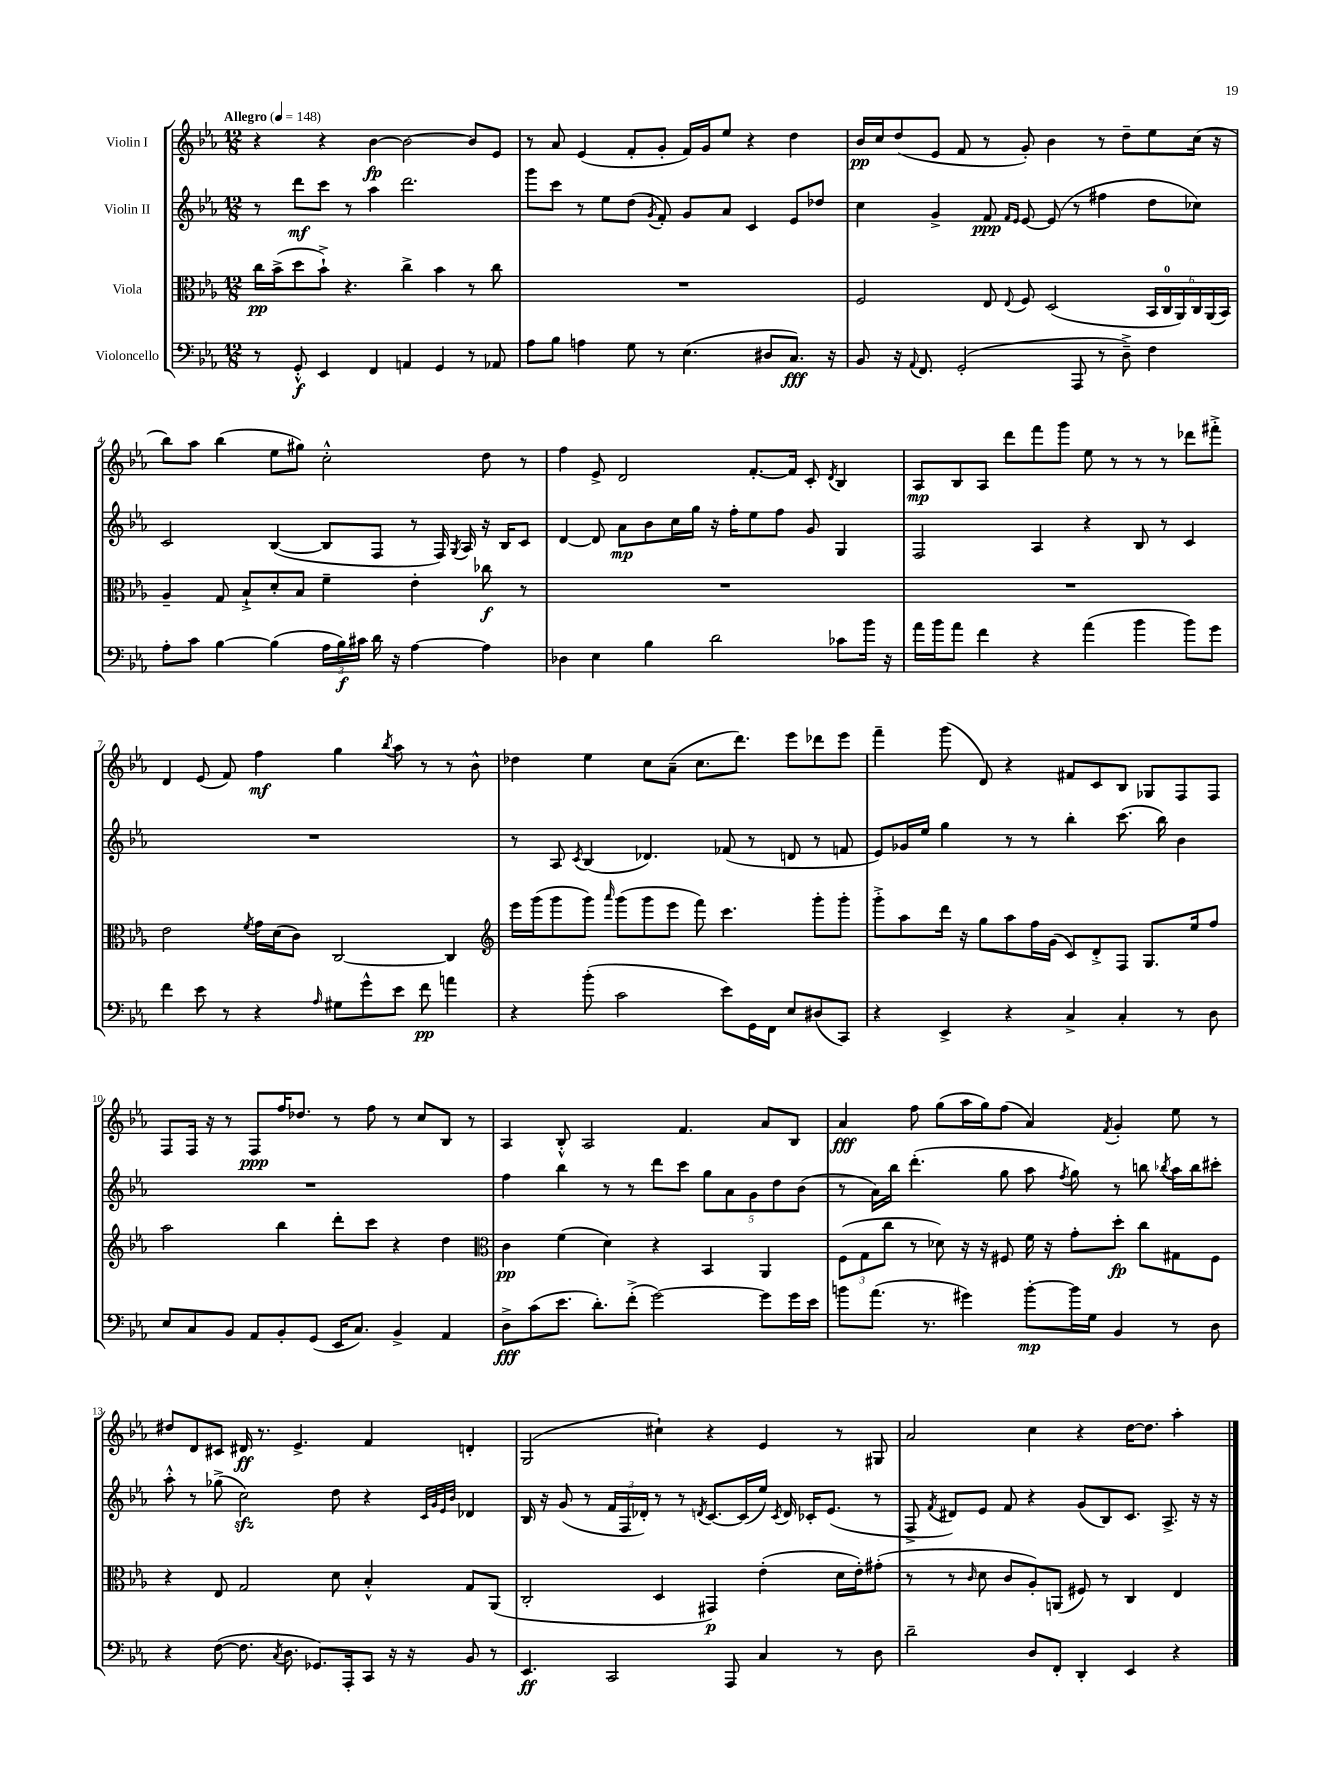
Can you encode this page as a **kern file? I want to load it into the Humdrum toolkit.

**kern	**dynam	**kern	**dynam	**kern	**dynam	**kern	**dynam
*part4	*part4	*part3	*part3	*part2	*part2	*part1	*part1
*staff4	*staff4	*staff3	*staff3	*staff2	*staff2	*staff1	*staff1
*I"Violoncello	*	*I"Viola	*	*I"Violin II	*	*I"Violin I	*
*clefF4	*	*clefC3	*	*clefG2	*	*clefG2	*
*k[b-e-a-]	*	*k[b-e-a-]	*	*k[b-e-a-]	*	*k[b-e-a-]	*
*M12/8	*	*M12/8	*	*M12/8	*	*M12/8	*
*MM148	*	*MM148	*	*MM148	*	*MM148	*
=1	=1	=1	=1	=1	=1	=1	=1
!	!	!	!	!	!	!LO:TX:a:B:t=Allegro	!
8r	.	16cc\LL	pp	8r	.	4r	.
.	.	(16b-^\J	.	.	.	.	.
8GG'^^/	f	8dd\	.	8ddd\L	mf	.	.
4EE-/	.	8b-`^\J)	.	8ccc\J	.	4r	.
.	.	4.r	.	8r	.	.	.
4FF/	.	.	.	4aa-\	.	[4b-\	fp
4AAn/	.	4cc^\	.	2.ddd\	.	2b-\_	.
4GG/	.	4b-\	.	.	.	.	.
8r	.	8r	.	.	.	8b-/L]	.
8AA-X/	.	8cc\	.	.	.	8e-/J	.
=2	=2	=2	=2	=2	=2	=2	=2
8A-\L	.	1.r	.	8ggg\L	.	8r	.
8B-\J	.	.	.	8ccc\J	.	8a-/	.
4An\	.	.	.	8r	.	(4e-/	.
.	.	.	.	8ee-\L	.	.	.
8G\	.	.	.	(8dd\J	.	8f'/L	.
.	.	.	.	8qg/	.	.	.
8r	.	.	.	8f'/)	.	8g'/J	.
(4.E-\	.	.	.	8g/L	.	16f/LL)	.
.	.	.	.	.	.	16g/J	.
.	.	.	.	8a-/J	.	8ee-/J	.
.	.	.	.	4c/	.	4r	.
8D#X/L	.	.	.	.	.	.	.
8.C/J)	fff	.	.	8e-/L	.	4dd\	.
.	.	.	.	8dd-X/J	.	.	.
16r	.	.	.	.	.	.	.
=3	=3	=3	=3	=3	=3	=3	=3
8BB-/	.	2F/	.	4cc\	.	16b-/LL	pp
.	.	.	.	.	.	16cc/J	.
16r	.	.	.	.	.	(8dd/	.
8qqAA-/	.	.	.	.	.	.	.
8.FF/	.	.	.	.	.	.	.
.	.	.	.	4g^/	.	8e-/J	.
(2GG'/	.	.	.	.	.	8f/	.
.	.	8E-/	.	8f/	ppp	8r	.
.	.	.	.	16qqf/LL	.	.	.
.	.	8qqE-/	.	16qqe-/JJ	.	.	.
.	.	8F/	.	[8e-/	.	8g'/)	.
.	.	(2D/	.	(8e-/]	.	4b-\	.
8AAA-/	.	.	.	8r	.	.	.
8r	.	.	.	4ff#X\	.	8r	.
8D~^\)	.	.	.	.	.	8dd~\L	.
4F\	.	24BB-/LL	.	8dd\L	.	8ee-\	.
.	.	24C/	.	.	.	.	.
.	.	24AA-/)	.	.	.	.	.
.	.	24C/	.	8cc-X\J)	.	(16cc\Jk	.
.	.	(24AA-/	.	.	.	.	.
.	.	.	.	.	.	16r	.
.	.	24BB-/JJ)	.	.	.	.	.
!!LO:LB:g=z
=4	=4	=4	=4	=4	=4	=4	=4
8A-'\L	.	4A-~/	.	2c/	.	8bb-\L)	.
8c\J	.	.	.	.	.	8aa-\J	.
[4B-\	.	8G/	.	.	.	(4bb-\	.
.	.	8B-`^/L	.	.	.	.	.
(4B-\]	.	8d'/	.	([4B-/	.	8ee-\L	.
.	.	8B-/J	.	.	.	8gg#X\J)	.
24A-\LL	.	4f~\	.	8B-/L]	.	2cc'^^\	.
24B-\)	f	.	.	.	.	.	.
24c#X\JJ	.	.	.	.	.	.	.
16d\	.	.	.	8F/J	.	.	.
16r	.	.	.	.	.	.	.
[4A-\	.	4e-'\	.	8r	.	.	.
.	.	.	.	16F/)	.	.	.
.	.	.	.	8qG/	.	.	.
.	.	.	.	16A-/	.	.	.
4A-\]	.	8cc-X\	f	16r	.	8dd\	.
.	.	.	.	16B-/KL	.	.	.
.	.	8r	.	8c/J	.	8r	.
=5	=5	=5	=5	=5	=5	=5	=5
4D-X\	.	1.r	.	[4d/	.	4ff\	.
4E-\	.	.	.	8d/]	.	8e-^/	.
.	.	.	.	8a-\L	mp	2d/	.
4B-\	.	.	.	8b-\	.	.	.
.	.	.	.	16cc\L	.	.	.
.	.	.	.	16gg\JJ	.	.	.
2d\	.	.	.	16r	.	.	.
.	.	.	.	16ff'\KL	.	.	.
.	.	.	.	8ee-\	.	[8.f'/L	.
.	.	.	.	8ff\J	.	.	.
.	.	.	.	.	.	16f/Jk]	.
.	.	.	.	8g/	.	8c'/	.
.	.	.	.	.	.	8qd/	.
8c-X\L	.	.	.	4G/	.	4B-/	.
16b-\Jk	.	.	.	.	.	.	.
16r	.	.	.	.	.	.	.
=6	=6	=6	=6	=6	=6	=6	=6
16a-\LL	.	1.r	.	2F/	.	8A-/L	mp
16b-\J	.	.	.	.	.	.	.
8a-\J	.	.	.	.	.	8B-/	.
4f\	.	.	.	.	.	8A-/J	.
.	.	.	.	.	.	8ddd\L	.
4r	.	.	.	4A-/	.	8fff\	.
.	.	.	.	.	.	8ggg\J	.
(4a-\	.	.	.	4r	.	8ee-\	.
.	.	.	.	.	.	8r	.
4b-\	.	.	.	8B-/	.	8r	.
.	.	.	.	8r	.	8r	.
8b-\L)	.	.	.	4c/	.	8ddd-X\L	.
8g\J	.	.	.	.	.	8fff#X'^\J	.
!!LO:LB:g=z
=7	=7	=7	=7	=7	=7	=7	=7
4f\	.	2e-\	.	1.r	.	4d/	.
8e-\	.	.	.	.	.	(8e-/	.
8r	.	.	.	.	.	8f/)	.
.	.	8qf/	.	.	.	.	.
4r	.	16g\LL	.	.	.	4ff\	mf
.	.	(16d\J	.	.	.	.	.
.	.	8c\J)	.	.	.	.	.
16qqA-/	.	.	.	.	.	.	.
8G#X\L	.	[2C/	.	.	.	4gg\	.
8g^^\	.	.	.	.	.	.	.
.	.	.	.	.	.	8qbb-/	.
8e-\J	.	.	.	.	.	8aa-\	.
8f\	pp	.	.	.	.	8r	.
4an\	.	4C/]	.	.	.	8r	.
.	.	.	.	.	.	8b-^^\	.
=8	=8	=8	=8	=8	=8	=8	=8
*	*	*clefG2	*	*	*	*	*
4r	.	16eee-\LL	.	8r	.	4dd-X\	.
.	.	(16ggg\J	.	.	.	.	.
.	.	8ggg\	.	8A-/	.	.	.
.	.	.	.	8qc/	.	.	.
(8b-'\	.	8ggg\J)	.	(4B-/	.	4ee-\	.
.	.	16qqaaa-/	.	.	.	.	.
2c\	.	(8ggg\L	.	.	.	.	.
.	.	8ggg\	.	4.d-X/)	.	8cc\L	.
.	.	8eee-\J	.	.	.	(8a-~\J	.
.	.	8fff\)	.	.	.	8.cc\L	.
8e-\L)	.	4.ccc\	.	(8f-X/	.	.	.
.	.	.	.	.	.	8.ddd\J)	.
16GG\L	.	.	.	8r	.	.	.
16FF\JJ	.	.	.	.	.	.	.
8E-/L	.	.	.	8dn/	.	8eee-\L	.
(8D#X/	.	8ggg'\L	.	8r	.	8ddd-X\	.
8CC/J)	.	8ggg'\J	.	8fn/	.	8eee-\J	.
=9	=9	=9	=9	=9	=9	=9	=9
4r	.	8ggg'^\L	.	8e-/L)	.	4fff~\	.
.	.	8aa-\	.	16g-X/L	.	.	.
.	.	.	.	16ee-/JJ	.	.	.
4EE-^/	.	16ddd\Jk	.	4gg\	.	(8ggg\	.
.	.	16r	.	.	.	.	.
.	.	8gg\L	.	.	.	8d/)	.
4r	.	8aa-\	.	8r	.	4r	.
.	.	16ff\L	.	8r	.	.	.
.	.	(16g\JJ	.	.	.	.	.
4C^/	.	8c/L)	.	4bb-'\	.	8f#X/L	.
.	.	8d'^/	.	.	.	8c/	.
4C'/	.	8F/J	.	(8.ccc\	.	8B-/J	.
.	.	8.G/L	.	.	.	8G-X/L	.
.	.	.	.	16bb-\)	.	.	.
8r	.	.	.	4b-\	.	8F/	.
.	.	16ee-/k	.	.	.	.	.
8D\	.	8ff/J	.	.	.	8F/J	.
!!LO:LB:g=z
=10	=10	=10	=10	=10	=10	=10	=10
8E-/L	.	2aa-\	.	1.r	.	8F/L	.
8C/	.	.	.	.	.	16F/Jk	.
.	.	.	.	.	.	16r	.
8BB-/J	.	.	.	.	.	8r	.
8AA-/L	.	.	.	.	.	8F/L	ppp
8BB-'/	.	4bb-\	.	.	.	16ff/K	.
.	.	.	.	.	.	8.dd-X/J	.
(8GG/J	.	.	.	.	.	.	.
16EE-/KL	.	8ddd'\L	.	.	.	8r	.
8.C/J)	.	.	.	.	.	.	.
.	.	8ccc\J	.	.	.	8ff\	.
4BB-^/	.	4r	.	.	.	8r	.
.	.	.	.	.	.	8cc/L	.
4AA-/	.	4dd\	.	.	.	8B-/J	.
.	.	.	.	.	.	8r	.
=11	=11	=11	=11	=11	=11	=11	=11
*	*	*clefC3	*	*	*	*	*
8D^\L	fff	4c\	pp	4ff\	.	4A-/	.
(8c\	.	.	.	.	.	.	.
8.e-\J	.	(4f\	.	4bb-\	.	8B-'^^/	.
.	.	.	.	.	.	2A-/	.
8.d'\L)	.	.	.	.	.	.	.
.	.	4d\)	.	8r	.	.	.
(8f'^\J	.	.	.	8r	.	.	.
[2g\)	.	4r	.	8ddd\L	.	.	.
.	.	.	.	8ccc\J	.	4.f/	.
.	.	4BB-/	.	10gg\L	.	.	.
.	.	.	.	10a-\	.	.	.
.	.	.	.	10g\	.	.	.
8g\L]	.	4AA-/	.	.	.	8a-/L	.
.	.	.	.	10dd\	.	.	.
16g\L	.	.	.	.	.	8B-/J	.
.	.	.	.	(10b-\J	.	.	.
16e-\JJ	.	.	.	.	.	.	.
=12	=12	=12	=12	=12	=12	=12	=12
8bn\L	.	(12F\L	.	8r	.	4a-/	fff
.	.	12G\	.	.	.	.	.
(8.a-\J	.	.	.	16a-\LL)	.	.	.
.	.	12cc\J	.	.	.	.	.
.	.	.	.	16bb-\JJ	.	.	.
.	.	8r	.	(4.ddd'\	.	8ff\	.
8.r	.	.	.	.	.	.	.
.	.	8d-X\)	.	.	.	(8gg\L	.
4g#X\)	.	16r	.	.	.	16aa-\L	.
.	.	16r	.	.	.	16gg\J)	.
.	.	8F#X/	.	8gg\	.	(8ff\J	.
[8b'\L	mp	16f\	.	8aa-\	.	4a-/)	.
.	.	16r	.	.	.	.	.
.	.	.	.	8qff/	.	.	.
16b\L]	.	8g'\L	.	8gg\)	.	.	.
16G\JJ	.	.	.	.	.	.	.
.	.	.	.	.	.	8qf/	.
4BB-/	.	8dd'\J	fp	8r	.	4g'/	.
.	.	8cc\L	.	8bbn\	.	.	.
.	.	.	.	8qbb-X/	.	.	.
8r	.	8G#X\	.	16aa-\LL	.	8ee-\	.
.	.	.	.	16bb-\J	.	.	.
8D\	.	8F#\J	.	8ccc#X'\J	.	8r	.
!!LO:LB:g=z
=13	=13	=13	=13	=13	=13	=13	=13
4r	.	4r	.	8aa-'^^\	.	8dd#X/L	.
.	.	.	.	8r	.	8d/	.
([8F\	.	8E-/	.	(8gg-X^\	.	8c#X/J	.
8.F\]	.	2G/	.	2cczz\)	.	16d#X/	ff
.	.	.	.	.	.	8.r	.
8qC/	.	.	.	.	.	.	.
8.D\	.	.	.	.	.	.	.
.	.	.	.	.	.	4.e-^/	.
8.GG-X/L)	.	.	.	.	.	.	.
.	.	8d\	.	8dd\	.	.	.
16AAA-'/k	.	.	.	.	.	.	.
8CC/J	.	4B-'^^/	.	4r	.	4f/	.
16r	.	.	.	.	.	.	.
16r	.	.	.	.	.	.	.
.	.	.	.	32qqc/LLL	.	.	.
.	.	.	.	32qqg/	.	.	.
.	.	.	.	32qqe-/	.	.	.
.	.	.	.	32qqb-/JJJ	.	.	.
8BB-/	.	8G/L	.	4d-X/	.	4dn'/	.
8r	.	(8AA-/J	.	.	.	.	.
=14	=14	=14	=14	=14	=14	=14	=14
4.EE-/	ff	2C'/	.	16B-/	.	(2G/	.
.	.	.	.	16r	.	.	.
.	.	.	.	(8g/	.	.	.
.	.	.	.	8r	.	.	.
2CC/	.	.	.	24f/LL	.	.	.
.	.	.	.	24F/	.	.	.
.	.	.	.	24d-X'/JJ)	.	.	.
.	.	4D/	.	8r	.	4cc#X`\)	.
.	.	.	.	8r	.	.	.
.	.	.	.	8qdn/	.	.	.
.	.	4GG#X/)	p	[8.c/L	.	4r	.
8AAA-/	.	.	.	.	.	.	.
.	.	.	.	(16c/L]	.	.	.
4C/	.	(4e-'\	.	16ee-/JJ)	.	4e-/	.
.	.	.	.	8qc/	.	.	.
.	.	.	.	16d/	.	.	.
.	.	.	.	16c-X'/KL	.	.	.
.	.	.	.	(8.e-/J	.	.	.
8r	.	16d\LL	.	.	.	8r	.
.	.	16e-'\J)	.	.	.	.	.
8D\	.	(8g#X'\J	.	8r	.	8G#X/	.
=15	=15	=15	=15	=15	=15	=15	=15
2d~\	.	8r	.	8F^/	.	2a-/	.
.	.	.	.	8qf/	.	.	.
.	.	8r	.	8d#X/L)	.	.	.
.	.	16qqc/	.	.	.	.	.
.	.	8d\	.	8e-/J	.	.	.
.	.	8c/L	.	8f/	.	.	.
8D/L	.	8A-'/)	.	4r	.	4cc\	.
8FF'/J	.	(8AAn/J	.	.	.	.	.
4DD'/	.	8F#X/)	.	(8g/L	.	4r	.
.	.	8r	.	8B-/)	.	.	.
4EE-/	.	4C/	.	8.c/J	.	[16dd\KL	.
.	.	.	.	.	.	8.dd\J]	.
.	.	.	.	8.A-^/	.	.	.
4r	.	4E-/	.	.	.	4aa-'\	.
.	.	.	.	16r	.	.	.
.	.	.	.	16r	.	.	.
==	==	==	==	==	==	==	==
*-	*-	*-	*-	*-	*-	*-	*-
